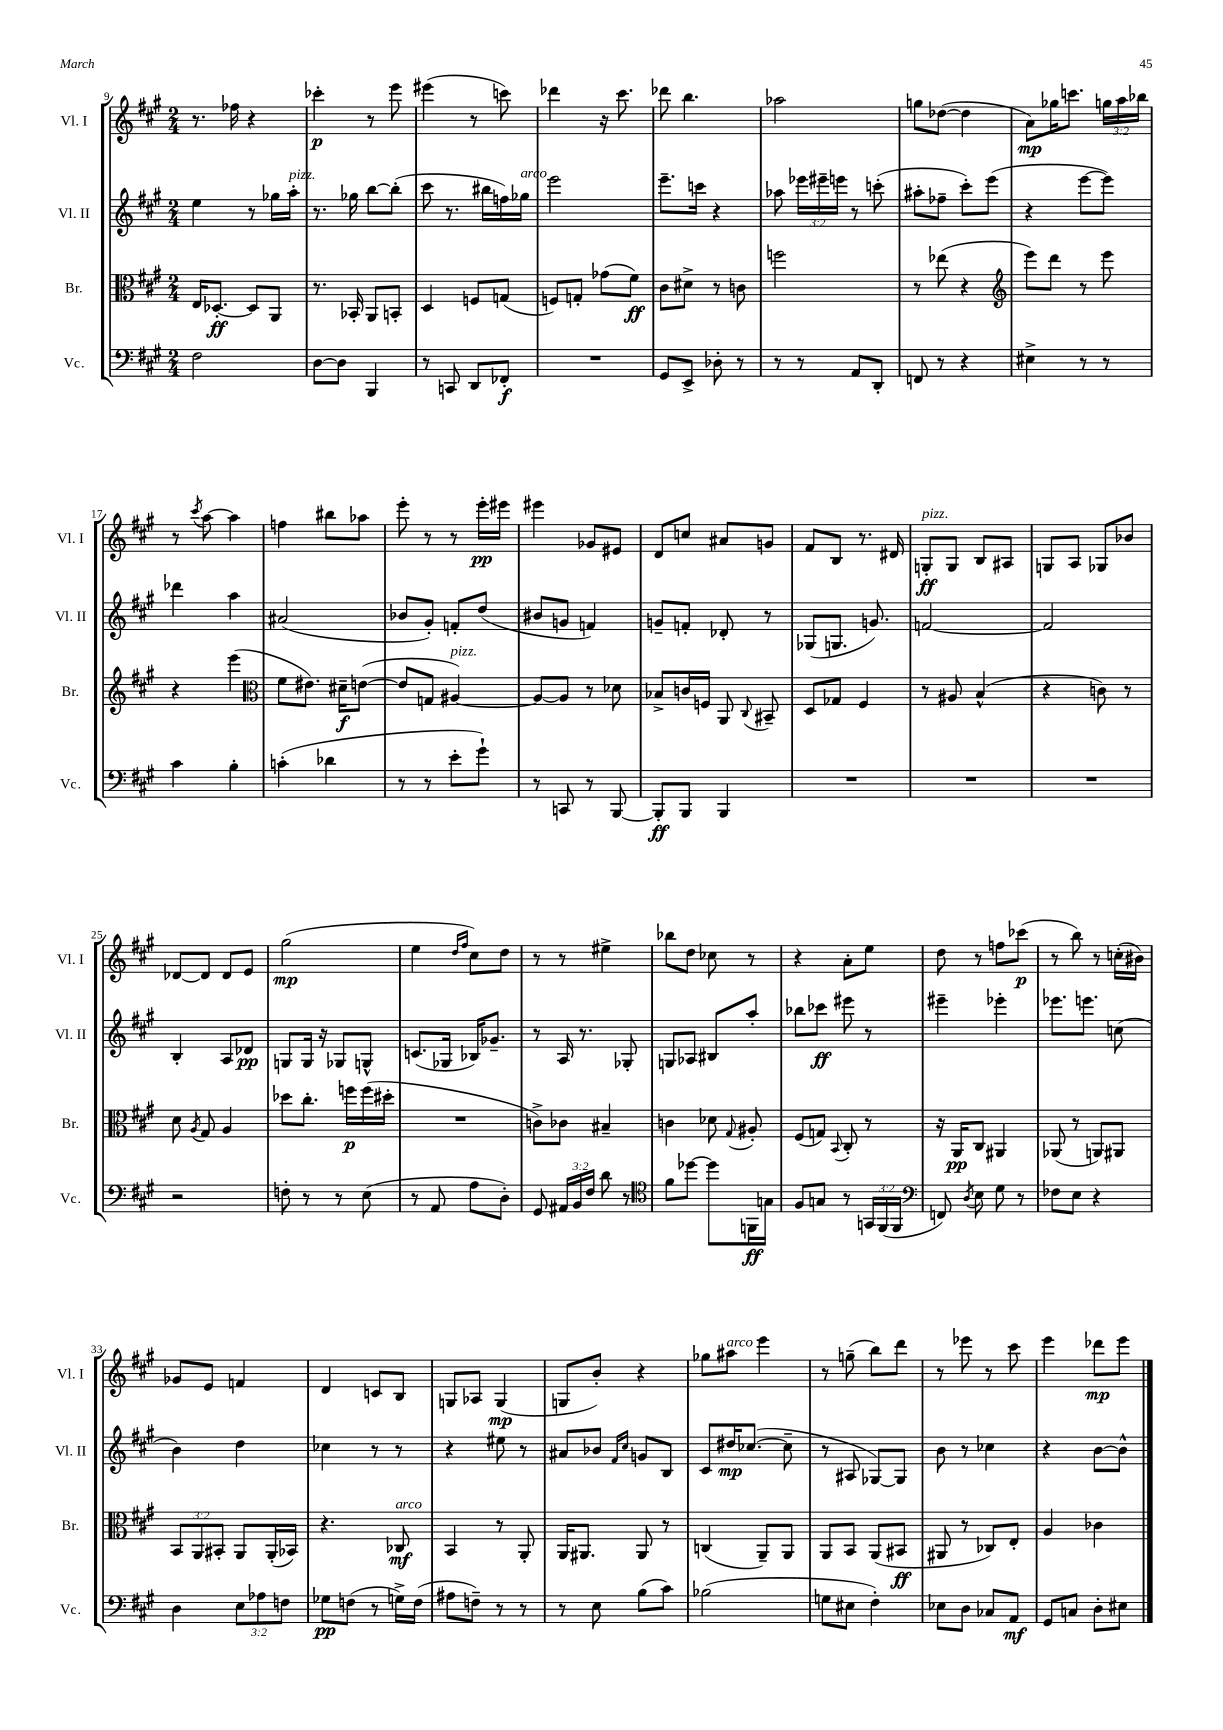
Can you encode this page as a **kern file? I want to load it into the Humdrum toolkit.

**kern	**kern	**kern	**kern
*staff4	*staff3	*staff2	*staff1
*clefF4	*clefC3	*clefG2	*clefG2
*k[f#c#g#]	*k[f#c#g#]	*k[f#c#g#]	*k[f#c#g#]
*M2/4	*M2/4	*M2/4	*M2/4
2F#	16E	4ee	8.r
.	[8.D-'	.	.
.	.	.	16ff-
.	8D-]	8r	4r
.	8AA	16gg-	.
.	.	16aa'	.
=	=	=	=
[8D	8.r	8.r	4ccc-'
8D]	.	.	.
.	16BB-'	16gg-	.
4BBB	8AA	[8bb	8r
.	8BB'	(8bb']	8eee
=	=	=	=
8r	4D	8ccc#	(4eee#
8CC	.	8.r	.
8DD	8F	.	8r
.	.	16bb#	.
8FF-'	(8G	16ff)	8ccc)
.	.	16gg-	.
=	=	=	=
2r	8F)	2eee	4ddd-
.	8G'	.	.
.	(8g-	.	16r
.	.	.	8.ccc#
.	8f#)	.	.
=	=	=	=
8GG#	8c#	8.eee~	8ddd-
8EE^	8d#^	.	4.bb
.	.	16ccc	.
8D-'	8r	4r	.
8r	8c	.	.
=	=	=	=
8r	2ff	8aa-	2aa-
8r	.	24eee-	.
.	.	24eee#~	.
.	.	24eee	.
8AA	.	8r	.
8DD'	.	(8ccc'	.
=	=	=	=
8FF	8r	8aa#'	8gg
8r	(8ee-	8ff-~	([8dd-
4r	4r	8ccc#')	4dd-]
.	.	(8eee	.
=	=	=	=
*	*clefG2	*	*
4E#^	8eee)	4r	8a)
.	8ddd	.	16gg-
.	.	.	8.ccc
8r	8r	[8eee	.
8r	8eee	8eee])	24gg
.	.	.	24aa
.	.	.	24bb-
=	=	=	=
4c#	4r	4ddd-	8r
.	.	.	8qccc#
.	.	.	[8aa
4B'	(4eee	4aa	4aa]
=	=	=	=
*	*clefC3	*	*
(4c'	8f#	(2a#	4ff
.	8.e#)	.	.
4d-	.	.	8bb#
.	16d#~	.	.
.	([8e	.	8aa-
=	=	=	=
8r	8e]	8b-	8eee'
8r	8G	8g#')	8r
8e'	[4A#)	8f'	8r
8g#`)	.	(8dd	16eee'
.	.	.	16eee#
=	=	=	=
8r	8A#_	8b#	4eee#
8CC	8A#]	8g	.
8r	8r	4f)	8g-
[8BBB	8d-	.	8e#
=	=	=	=
8BBB']	8B-^	8g~	8d
8BBB	16c	8f'	8cc
.	16F	.	.
4BBB	8AA	8d-'	8a#
.	8qqC#	.	.
.	8BB#~	8r	8g
=	=	=	=
2r	8D	(8G-	8f#
.	8G-	8.G	8B
.	4F#	.	8.r
.	.	8.g)	.
.	.	.	16d#
=	=	=	=
2r	8r	[2f	8G'
.	8A#	.	8G
.	(4B^^	.	8B
.	.	.	8A#
=	=	=	=
2r	4r	2f]	8G
.	.	.	8A
.	8c)	.	8G-
.	8r	.	8b-
=	=	=	=
2r	8d	4B'	[8d-
.	8qA	.	.
.	8G#	.	8d-]
.	4A	8A	8d-
.	.	8d-	8e
=	=	=	=
8F'	8dd-	8G	(2gg#
8r	8.cc#'	16G	.
.	.	16r	.
8r	.	8G-	.
.	16ff	.	.
(8E	(16ff	8G^^	.
.	16dd#'	.	.
=	=	=	=
8r	2r	(8.c	4ee
8AA	.	.	.
.	.	16G-	.
.	.	.	16qqdd
.	.	.	16qqff#
8A	.	16B-)	8cc#)
.	.	8.g-~	.
8D')	.	.	8dd
=	=	=	=
8GG#	8c^)	8r	8r
24AA#	8c-	16A	8r
24BB	.	.	.
.	.	8.r	.
24F#	.	.	.
8d	4B#~	.	4ee#^
8r	.	8G-'	.
=	=	=	=
*clefC4	*	*	*
8f#	4c	8G	8bb-
[8dd-	.	8A-	8dd
8dd-]	8d-	8B#	8cc-
.	8qqG#	.	.
16FF	8A#'	8aa'	8r
16G	.	.	.
=	=	=	=
8F#	(8F#	8bb-	4r
8G	8G)	8ccc-	.
.	8qqBB	.	.
8r	8C#'	8eee#	8a'
24GG	8r	8r	8ee
(24FF#	.	.	.
24FF#	.	.	.
=	=	=	=
*clefF4	*	*	*
8FF)	16r	4eee#~	8dd
.	16AA	.	.
8qD	.	.	.
8E	8C#	.	8r
8G#	4AA#	4eee-'	8ff
8r	.	.	(8ccc-
=	=	=	=
8F-	(8AA-	8.eee-	8r
8E	8r	.	8bb)
.	.	8.eee	.
4r	8AA)	.	8r
.	8AA#	(8cc	(16cc'
.	.	.	16b#)
=	=	=	=
4D	12BB	4b)	8g-
.	12AA	.	.
.	.	.	8e
.	12BB#'	.	.
12E	8AA	4dd	4f
12A-	.	.	.
.	(16AA'	.	.
12F	.	.	.
.	16BB-)	.	.
=	=	=	=
8G-	4.r	4cc-	4d
(8F	.	.	.
8r	.	8r	8c
16G^)	8C-	8r	8B
(16F	.	.	.
=	=	=	=
8A#	4BB	4r	8G
8F~)	.	.	8A-
8r	8r	8ee#	(4G
8r	8AA'	8r	.
=	=	=	=
8r	16AA	8a#	8G
.	8.AA#	.	.
8E	.	8b-	8b')
.	.	16qqf#	.
.	.	16qqcc#	.
(8B	8AA#	8g	4r
8c#)	8r	8B	.
=	=	=	=
(2B-	(4C	8c#	8gg-
.	.	16dd#	8aa#
.	.	([8.cc-	.
.	8AA~)	.	4eee
.	8AA	8cc-~]	.
=	=	=	=
8G	8AA	8r	8r
8E#	8BB	8A#	(8gg~
4F#')	(8AA	[8G-)	8bb)
.	8BB#	8G-]	8ddd
=	=	=	=
8E-	8AA#	8b	8r
8D	8r	8r	8eee-
8C-	8C-)	4cc-	8r
8AA	8E'	.	8ccc#
=	=	=	=
8GG#	4A	4r	4eee
8C	.	.	.
8D'	4c-	[8b	8ddd-
8E#	.	8b^^]	8eee
==	==	==	==
*-	*-	*-	*-
